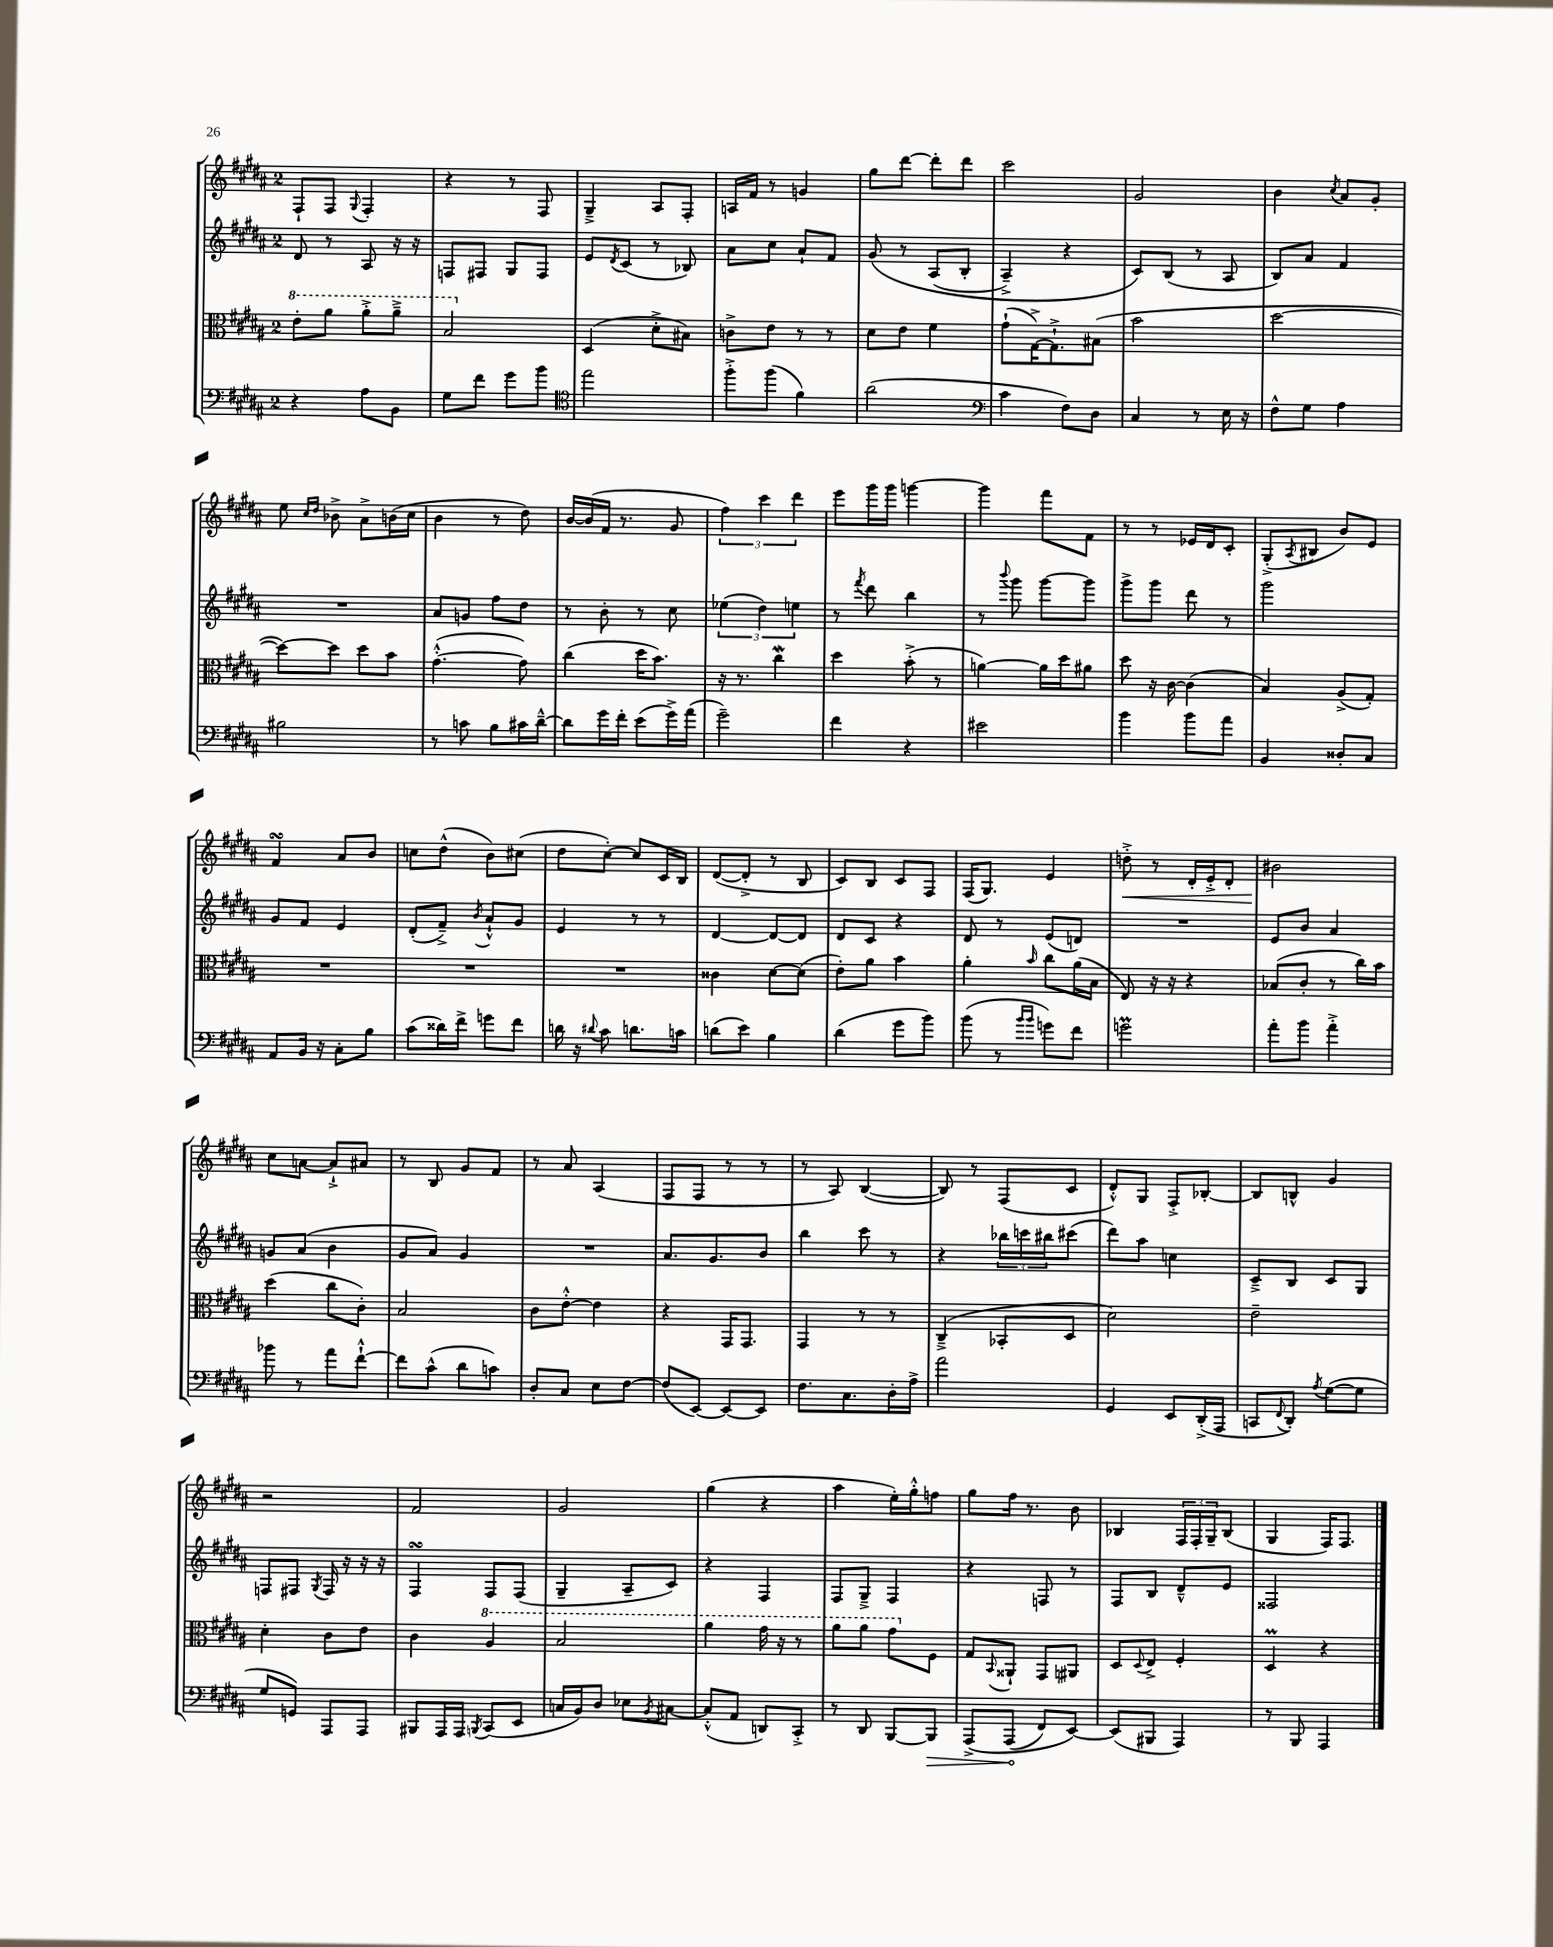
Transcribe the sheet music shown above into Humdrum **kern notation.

**kern	**dynam	**kern	**kern	**kern	**dynam
*part4	*part4	*part3	*part2	*part1	*part1
*staff4	*staff4	*staff3	*staff2	*staff1	*staff1
*clefF4	*	*clefC3	*clefG2	*clefG2	*
*k[f#c#g#d#a#]	*	*k[f#c#g#d#a#]	*k[f#c#g#d#a#]	*k[f#c#g#d#a#]	*
*M2/4	*	*M2/4	*M2/4	*M2/4	*
*	*	*8va	*	*	*
=140	=140	=140	=140	=140	=140
4r	.	8ee'\L	8d#/	8F#`/L	.
.	.	8aa#\J	8r	8F#/J	.
.	.	.	.	8qqG#/	.
8A#\L	.	8aa#'^\L	8A#/	4F#'/	.
8BB\J	.	8aa#~^\J	16r	.	.
.	.	.	16r	.	.
=141	=141	=141	=141	=141	=141
8G#\L	.	2b/	8Fn/L	4r	.
8f#\J	.	.	8F#X/J	.	.
8g#\L	.	.	8G#/L	8r	.
8b\J	.	.	8F#/J	8F#/	.
=142	=142	=142	=142	=142	=142
*clefC4	*	*	*	*	*
*	*	*X8va	*	*	*
2ee\	.	(4D#/	8e/L	4G#~^/	.
.	.	.	8qd#/	.	.
.	.	.	(8c#/J	.	.
.	.	8d#'^\L	8r	8A#/L	.
.	.	8B#X\J)	8B-X/)	8F#'/J	.
=143	=143	=143	=143	=143	=143
8ff#'^\L	.	8cn^\L	8a#\L	16An/LL	.
.	.	.	.	16f#/JJ	.
(8ff#\J	.	8e\J	8cc#\J	8r	.
4f#\)	.	8r	8a#`/L	4gn/	.
.	.	8r	8f#/J	.	.
=144	=144	=144	=144	=144	=144
(2a#\	.	8d#\L	(8g#/	8gg#\L	.
.	.	8e\J	8r	[8ddd#\J	.
.	.	4f#\	(8A#/L	8ddd#'\L]	.
.	.	.	8B'/J	8ddd#\J	.
=145	=145	=145	=145	=145	=145
*clefF4	*	*	*	*	*
4c#\	.	(8g#`\L	4A#~^/)	2ccc#\	.
.	.	[16G#^\K)	.	.	.
.	.	8.G#`^\]	.	.	.
8F#\L)	.	.	4r	.	.
8D#\J	.	(8B#X\J	.	.	.
=146	=146	=146	=146	=146	=146
4C#/	.	2b\	8c#/L)	2g#/	.
.	.	.	(8B/J	.	.
8r	.	.	8r	.	.
16E\	.	.	8A#/	.	.
16r	.	.	.	.	.
=147	=147	=147	=147	=147	=147
8F#^^\L	.	[2dd#\	8B/L)	4b\	.
8G#\J	.	.	8a#/J	.	.
.	.	.	.	8qcc#/	.
4A#\	.	.	4f#/	8a#/L	.
.	.	.	.	8g#'/J	.
!!LO:LB:g=z
=148	=148	=148	=148	=148	=148
2B#X\	.	8dd#\L_)	2r	8ee\	.
.	.	.	.	16qqcc#/LL	.
.	.	.	.	16qqdd#/JJ	.
.	.	8dd#\J]	.	8b-X^\	.
.	.	8dd#\L	.	8a#^\L	.
.	.	8b\J	.	(16bn\L	.
.	.	.	.	16cc#\JJ	.
=149	=149	=149	=149	=149	=149
8r	.	([4.g#'^^\	8a#/L	4b\	.
8cn\	.	.	8gn/J	.	.
8B\L	.	.	8ff#\L	8r	.
16c#X\L	.	8g#\])	8dd#\J	8dd#\)	.
[16d#~^^\JJ	.	.	.	.	.
=150	=150	=150	=150	=150	=150
8d#\L]	.	(4cc#\	8r	[16b/LL	.
.	.	.	.	(16b/]	.
16g#\L	.	.	8b'\	16f#/JJ	.
16f#'\JJ	.	.	.	8.r	.
(8e\L	.	16dd#\KL	8r	.	.
.	.	8.b\J)	.	.	.
16g#^\L)	.	.	8cc#\	8g#/	.
(16a#\JJ	.	.	.	.	.
=151	=151	=151	=151	=151	=151
2g#~\)	.	16r	(6ee-X\	6ff#\)	.
.	.	8.r	.	.	.
.	.	.	6dd#\)	6ccc#\	.
.	.	4cc#W\	.	.	.
.	.	.	6een\	6ddd#\	.
=152	=152	=152	=152	=152	=152
4f#\	.	4dd#\	8r	8eee\L	.
.	.	.	8qfff#/	.	.
.	.	.	8ddd#\	16ggg#\L	.
.	.	.	.	16ggg#\JJ	.
4r	.	(8b'^\	4bb\	[4gggn\	.
.	.	8r	.	.	.
=153	=153	=153	=153	=153	=153
2e#X\	.	[4an\)	8r	4ggg\]	.
.	.	.	8qqbbb/	.	.
.	.	.	8ggg#\	.	.
.	.	16a\LL]	[8ggg#\L	8fff#\L	.
.	.	16dd#\J	.	.	.
.	.	8a#X\J	8ggg#\J]	8f#\J	.
=154	=154	=154	=154	=154	=154
4b\	.	8dd#\	8ggg#^\L	8r	.
.	.	16r	8ggg#\J	8r	.
.	.	[16c#\	.	.	.
8b\L	.	(4c#\]	8ddd#\	16e-X/LL	.
.	.	.	.	16d#/J	.
8a#\J	.	.	8r	8c#'/J	.
=155	=155	=155	=155	=155	=155
4BB/	.	4B/)	2ggg#\	(8G#'^/L	.
.	.	.	.	8qA#/	.
.	.	.	.	8B#X/J	.
8D##X'/L	.	(8A#^/L	.	8b/L)	.
8C#/J	.	8G#'/J)	.	8e/J	.
!!LO:LB:g=z
=156	=156	=156	=156	=156	=156
8AA#/L	.	2r	8g#/L	4f#sSSS/	.
16BB/Jk	.	.	8f#/J	.	.
16r	.	.	.	.	.
8C#'\L	.	.	4e/	8a#/L	.
8B\J	.	.	.	8b/J	.
=157	=157	=157	=157	=157	=157
(8c#\L	.	2r	(8d#'/L	8ccn\L	.
16d##X\L)	.	.	8f#~^/J)	(8dd#^^\J	.
16f#^\JJ	.	.	.	.	.
.	.	.	8qb/	.	.
8gn\L	.	.	8a#`^^/L	8b\L)	.
8f#\J	.	.	8g#/J	(8cc#X\J	.
=158	=158	=158	=158	=158	=158
16dn\	.	2r	4e/	8dd#\L	.
16r	.	.	.	.	.
8qqd#X/	.	.	.	.	.
8c#\	.	.	.	[8cc#'\J)	.
8.dn\L	.	.	8r	8cc#/L]	.
.	.	.	8r	16c#/L	.
16cn\Jk	.	.	.	16B/JJ	.
=159	=159	=159	=159	=159	=159
(8dn\L	.	4c##X\	[4d#/	([8d#/L	.
8e\J)	.	.	.	8d#'^/J]	.
4B\	.	[8d#\L	8d#/L_	8r	.
.	.	(8d#\J]	8d#/J]	8B/	.
=160	=160	=160	=160	=160	=160
(4d#\	.	8e'\L)	8d#/L	8c#/L)	.
.	.	8a#\J	8c#/J	8B/J	.
8g#\L	.	4b\	4r	8c#/L	.
8b\J)	.	.	.	8F#/J	.
=161	=161	=161	=161	=161	=161
(8b\	.	4a#'\	8d#/	(16F#/KL	.
.	.	.	.	8.G#/J)	.
8r	.	.	8r	.	.
16qqb/LL	.	.	.	.	.
16qqb/JJ	.	16qqb/	.	.	.
8gn\L)	.	8cc#\L	(8e/L	4e/	.
8f#\J	.	(16a#\L	8dn/J)	.	.
.	.	16B\JJ	.	.	.
=162	=162	=162	=162	=162	=162
!	!	!	!	!	!LO:HP:b
2gnM\	.	8E/)	2r	8ddn'^\	<
.	.	16r	.	8r	.
.	.	16r	.	.	.
.	.	4r	.	16d#'/LL	.
.	.	.	.	16e'^/J	.
.	.	.	.	8d#'/J	.
=163	=163	=163	=163	=163	=163
8a#'\L	.	(8B-X/L	8e/L	2b#X\	.
8b\J	.	8c#'/J	8b/J	.	.
4a#'^\	.	8r	4a#/	.	.
.	.	16cc#\LL)	.	.	.
.	.	16b\JJ	.	.	.
.	.	.	.	.	[
!!LO:LB:g=z
=164	=164	=164	=164	=164	=164
8b-X\	.	(4dd#\	8gn/L	8cc#\L	.
8r	.	.	(8a#/J	[8an\J	.
8a#\L	.	8cc#\L	4b\	8a`^/L]	.
[8f#`^^\J	.	8c#'\J)	.	8a#X/J	.
=165	=165	=165	=165	=165	=165
8f#\L]	.	2B/	8g#/L	8r	.
(8c#^^\J	.	.	8a#/J)	8B/	.
8d#\L	.	.	4g#/	8g#/L	.
8cn\J)	.	.	.	8f#/J	.
=166	=166	=166	=166	=166	=166
8D#'/L	.	8c#\L	2r	8r	.
8C#/J	.	[8e'^^\J	.	8a#/	.
8E\L	.	4e\]	.	(4A#/	.
[8F#\J	.	.	.	.	.
=167	=167	=167	=167	=167	=167
(8F#/L]	.	4r	8.a#/L	8F#/L	.
[8EE/J)	.	.	.	8F#/J	.
.	.	.	8.g#/	.	.
8EE/L_	.	16GG#/KL	.	8r	.
.	.	8.GG#/J	.	.	.
8EE/J]	.	.	8b/J	8r	.
=168	=168	=168	=168	=168	=168
8.F#\L	.	4GG#/	4bb\	8r	.
.	.	.	.	8A#/)	.
8.C#\	.	.	.	.	.
.	.	8r	8ccc#\	([4B/	.
16D#'\L	.	8r	8r	.	.
16A#^\JJ	.	.	.	.	.
=169	=169	=169	=169	=169	=169
2a#\	.	(4C#~^/	4r	8B/])	.
.	.	.	.	8r	.
.	.	8BB-X'/L	24bb-X\LL	(8F#/L	.
.	.	.	24cccn\	.	.
.	.	.	24bb#X\J	.	.
.	.	8D#/J	(8ccc#X\J	8c#/J	.
=170	=170	=170	=170	=170	=170
4GG#/	.	2d#\)	8ddd#\L)	8d#'^^/L)	.
.	.	.	8aa#\J	8G#/J	.
8EE/L	.	.	4ccn\	8F#'^/L	.
(16DD#'^/L	.	.	.	[8B-X'/J	.
16AAA#/JJ	.	.	.	.	.
=171	=171	=171	=171	=171	=171
8CCn/L	.	2e~\	8c#~^/L	8B-/L]	.
8qqFF#/	.	.	.	.	.
8DD#'/J)	.	.	8B/J	8Bn^^/J	.
8qA#/	.	.	.	.	.
([8G#\L	.	.	8c#/L	4g#/	.
8G#\J]	.	.	8G#/J	.	.
!!LO:LB:g=z
=172	=172	=172	=172	=172	=172
8G#/L	.	4d#'\	8Fn/L	2r	.
8GGn/J)	.	.	8F#X/J	.	.
.	.	.	8qG#/	.	.
8AAA#/L	.	8c#\L	16F#/	.	.
.	.	.	16r	.	.
8AAA#/J	.	8e\J	16r	.	.
.	.	.	16r	.	.
=173	=173	=173	=173	=173	=173
8BBB#X/L	.	4c#\	4F#sSSS/	2f#/	.
16AAA#/L	.	.	.	.	.
16AAA#/JJ	.	.	.	.	.
8qBBBn/	.	.	.	.	.
*	*	*8va	*	*	*
(8CC#/L	.	4a#/	8F#/L	.	.
8EE/J	.	.	(8F#/J	.	.
=174	=174	=174	=174	=174	=174
16Cn/LL	.	2b/	4G#~/	2g#/	.
16BB/J)	.	.	.	.	.
8D#/J	.	.	.	.	.
8E-X\L	.	.	8A#~/L	.	.
8qBB/	.	.	.	.	.
[8C#X\J	.	.	8c#/J)	.	.
=175	=175	=175	=175	=175	=175
(8C#'^^/L]	.	4aa#\	4r	(4gg#\	.
8AA#/J	.	.	.	.	.
8DDn/L)	.	16gg#\	4F#/	4r	.
.	.	16r	.	.	.
8CC#'^/J	.	8r	.	.	.
=176	=176	=176	=176	=176	=176
8r	.	8aa#\L	8F#/L	4aa#\	.
8DD#/	.	8aa#\J	8G#~^/J	.	.
[8BBB/L	.	8gg#\L	4F#/	16ee'\LL)	.
.	.	.	.	16gg#'^^\J	.
!	!LO:HP:b	!	!	!	!
*	*	*X8va	*	*	*
8BBB/J]	>	8F#\J	.	8ffn\J	.
=177	=177	=177	=177	=177	=177
(8AAA#^/L	.	8G#/L	4r	8gg#\L	.
.	.	8qqBB/	.	.	.
(8AAA#/J	.	8AA##X`/J	.	16ff#\Jk	.
.	.	.	.	8.r	.
8FF#/L)	]	8GG#/L	8Fn/	.	.
[8EE/J)	.	8AA#X/J	8r	8b\	.
=178	=178	=178	=178	=178	=178
(8EE/L]	.	8D#/L	8F#/L	4B-X/	.
.	.	8qqD#/	.	.	.
8BBB#X/J	.	8E^/J	8B/J	.	.
4AAA#/)	.	4F#'/	8d#~^^/L	24F#/LL	.
.	.	.	.	24F#'/	.
.	.	.	.	24G#~/J	.
.	.	.	8e/J	(8B-/J	.
=179	=179	=179	=179	=179	=179
8r	.	4D#m/	2F##X/	4G#/	.
8BBB/	.	.	.	.	.
4AAA#/	.	4r	.	16F#/KL)	.
.	.	.	.	8.F#/J	.
==	==	==	==	==	==
*-	*-	*-	*-	*-	*-
